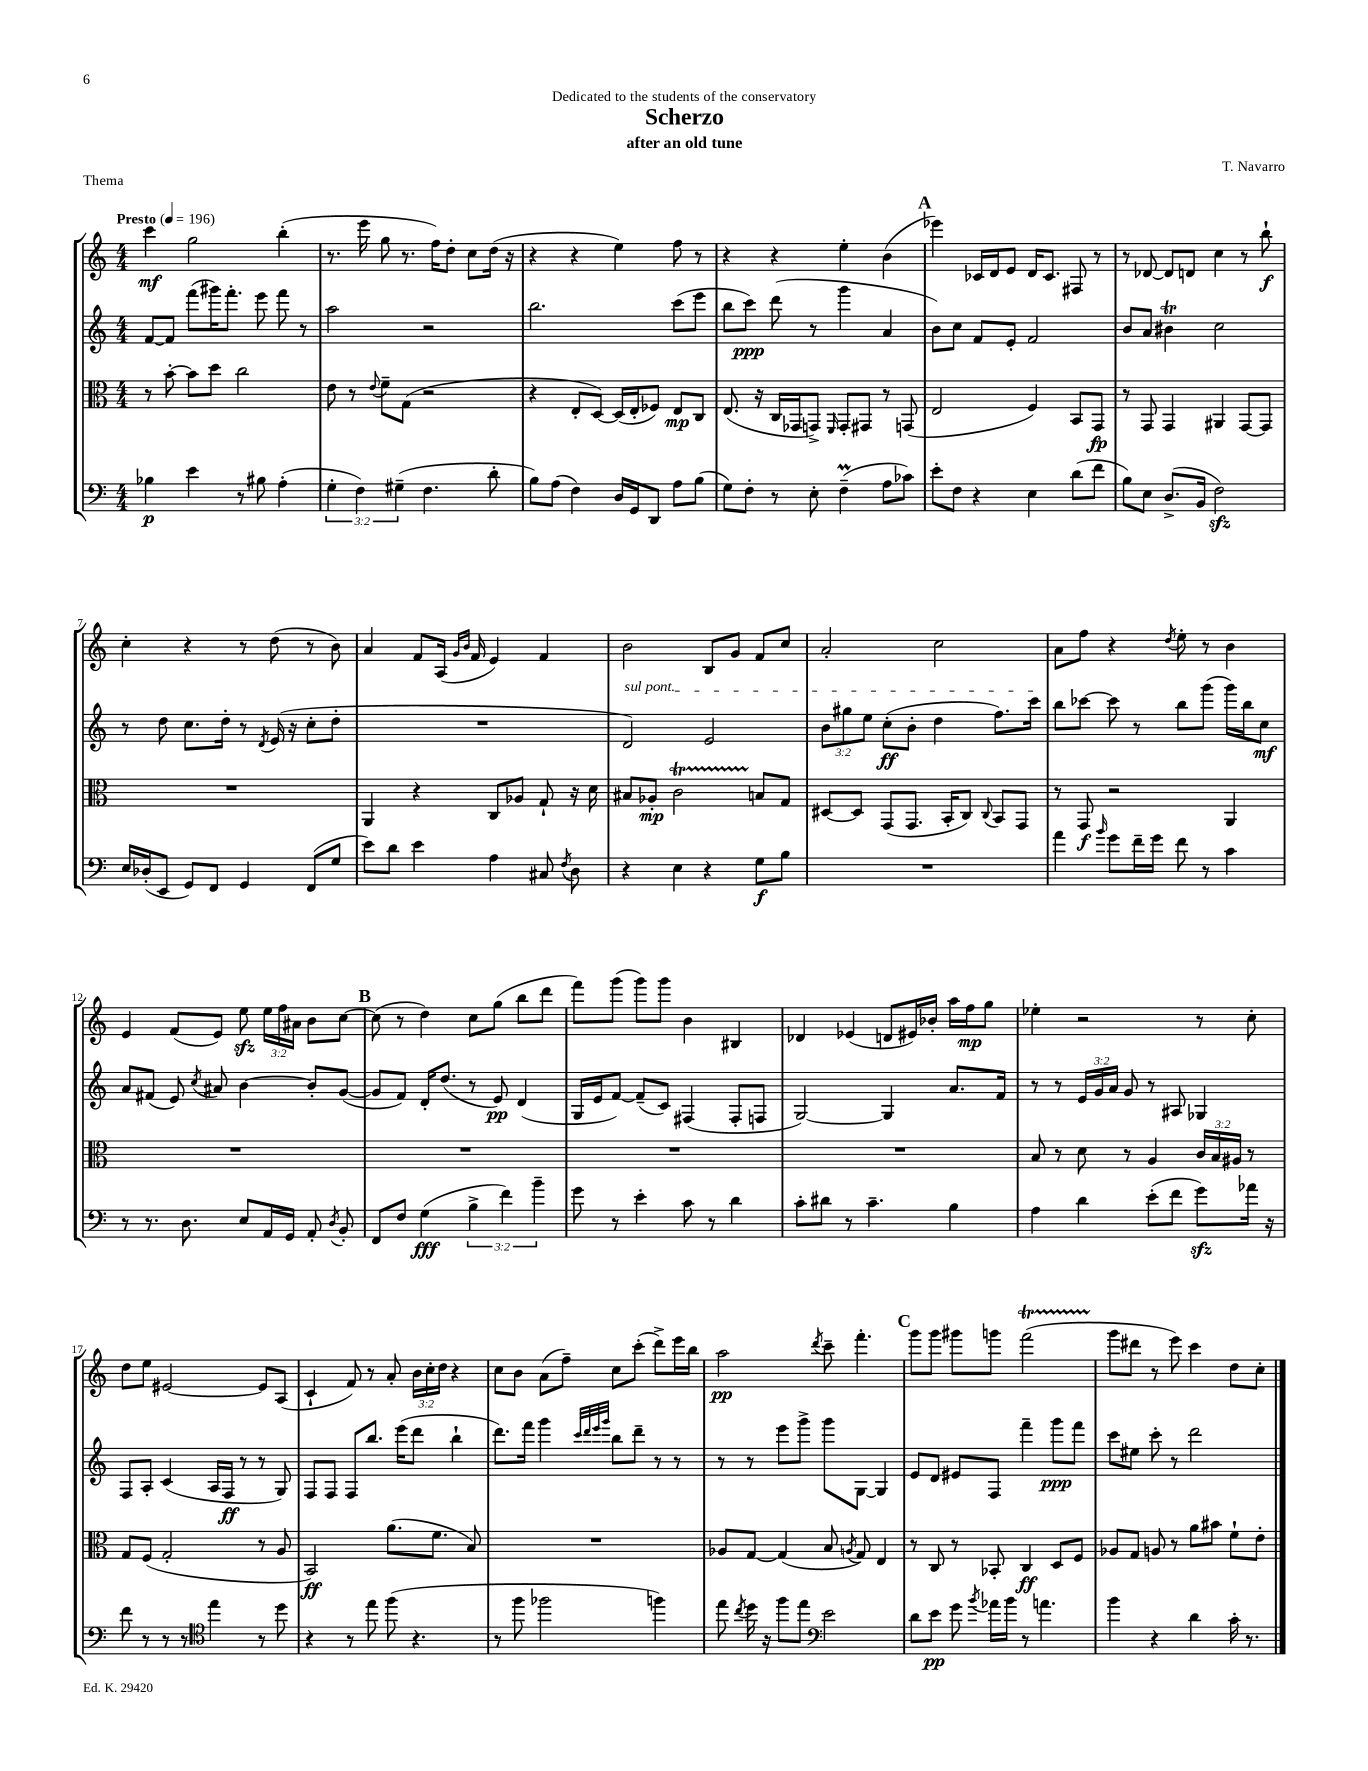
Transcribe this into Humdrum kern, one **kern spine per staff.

**kern	**dynam	**kern	**dynam	**kern	**dynam	**kern	**dynam
*part4	*part4	*part3	*part3	*part2	*part2	*part1	*part1
*staff4	*staff4	*staff3	*staff3	*staff2	*staff2	*staff1	*staff1
*clefF4	*	*clefC3	*	*clefG2	*	*clefG2	*
*k[]	*	*k[]	*	*k[]	*	*k[]	*
*M4/4	*	*M4/4	*	*M4/4	*	*M4/4	*
*MM196	*	*MM196	*	*MM196	*	*MM196	*
=1	=1	=1	=1	=1	=1	=1	=1
!	!	!	!	!	!	!LO:TX:a:B:t=Presto	!
4B-X\	p	8r	.	[8f/L	.	4ccc\	mf
.	.	[8b'\	.	8f/J]	.	.	.
4e\	.	8b\L]	.	(8fff\L	.	2gg\	.
.	.	8dd\J	.	16ggg#X\K)	.	.	.
.	.	.	.	8.fff'\J	.	.	.
8r	.	2cc\	.	.	.	.	.
8B#X\	.	.	.	8eee\	.	.	.
(4A'\	.	.	.	8fff\	.	(4bb'\	.
.	.	.	.	8r	.	.	.
=2	=2	=2	=2	=2	=2	=2	=2
6G'\	.	8e\	.	2aa\	.	8.r	.
.	.	8r	.	.	.	.	.
6F\)	.	.	.	.	.	.	.
.	.	.	.	.	.	16eee\	.
.	.	8qqe/	.	.	.	.	.
.	.	8f~\L	.	.	.	8gg\	.
(6G#X~\	.	.	.	.	.	.	.
.	.	(8G\J	.	.	.	8.r	.
4.F\	.	2r	.	2r	.	.	.
.	.	.	.	.	.	16ff\KL)	.
.	.	.	.	.	.	8dd'\J	.
.	.	.	.	.	.	8cc\L	.
8d'\	.	.	.	.	.	(16dd\Jk	.
.	.	.	.	.	.	16r	.
=3	=3	=3	=3	=3	=3	=3	=3
8B\L)	.	4r	.	2.bb\	.	4r	.
(8A\J	.	.	.	.	.	.	.
4F\)	.	8E'/L	.	.	.	4r	.
.	.	[8D/J)	.	.	.	.	.
16D/LL	.	(16D/LL]	.	.	.	4ee\)	.
16GG/J	.	16E'/J	.	.	.	.	.
8DD/J	.	8F-X/J)	.	.	.	.	.
8A\L	.	8E/L	mp	(8ccc\L	.	8ff\	.
(8B\J	.	8C/J	.	8eee\J	.	8r	.
=4	=4	=4	=4	=4	=4	=4	=4
8G\L)	.	(8.E/	.	8bb\L	.	4r	.
8F'\J	.	.	.	8ccc\J)	ppp	.	.
.	.	16r	.	.	.	.	.
8r	.	16C/LL	.	(8ddd\	.	4r	.
.	.	16GG-X/J	.	.	.	.	.
8E'\	.	8GGn^/J)	.	8r	.	.	.
.	.	16qqFF/	.	.	.	.	.
(4FM~\	.	8GG'/L	.	4ggg\	.	4ee'\	.
.	.	8GG#X/J	.	.	.	.	.
8A\L	.	8r	.	4a/	.	(4b\	.
8c-X\J)	.	(8GGn/	.	.	.	.	.
!!LO:REH:place=s1:t=A
=5	=5	=5	=5	=5	=5	=5	=5
8e'\L	.	2E/	.	8b\L)	.	4eee-X\)	.
8F\J	.	.	.	8cc\J	.	.	.
4r	.	.	.	8f/L	.	16c-X/LL	.
.	.	.	.	.	.	16d/J	.
.	.	.	.	8e'/J	.	8e/J	.
4E\	.	4F/)	.	2f/	.	16d/KL	.
.	.	.	.	.	.	8.c-/J	.
(8d\L	.	8BB/L	.	.	.	8F#X/	.
8f\J	.	8GG/J	fp	.	.	8r	.
=6	=6	=6	=6	=6	=6	=6	=6
8B\L)	.	8r	.	8b/L	.	8r	.
8E\J	.	8GG/	.	8a/J	.	[8d-X/	.
(8.D^/L	.	4GG/	.	4b#Xt\	.	8d-/L]	.
.	.	.	.	.	.	8dn/J	.
16BB/Jk	.	.	.	.	.	.	.
2Fzz\)	.	4AA#X/	.	2cc\	.	4cc\	.
.	.	[8GG/L	.	.	.	8r	.
.	.	8GG/J]	.	.	.	8bb`\	f
!!LO:LB:g=z
=7	=7	=7	=7	=7	=7	=7	=7
16E/LL	.	1r	.	8r	.	4cc'\	.
(16D-X'/J	.	.	.	.	.	.	.
8EE/J	.	.	.	8dd\	.	.	.
8GG/L)	.	.	.	8.cc\L	.	4r	.
8FF/J	.	.	.	.	.	.	.
.	.	.	.	16dd'\Jk	.	.	.
4GG/	.	.	.	8r	.	8r	.
.	.	.	.	8qd/	.	.	.
.	.	.	.	(16e/	.	(8dd\	.
.	.	.	.	16r	.	.	.
(8FF/L	.	.	.	8cc'\L	.	8r	.
8G/J	.	.	.	8dd'\J	.	8b\)	.
=8	=8	=8	=8	=8	=8	=8	=8
8e\L)	.	4AA/	.	1r	.	4a/	.
8d\J	.	.	.	.	.	.	.
4e\	.	4r	.	.	.	8f/L	.
.	.	.	.	.	.	(16A/Jk	.
.	.	.	.	.	.	16qqg/LL	.
.	.	.	.	.	.	16qqb/JJ	.
.	.	.	.	.	.	16f/	.
4A\	.	8C/L	.	.	.	4e/)	.
.	.	8A-X/J	.	.	.	.	.
8C#X/	.	8G`/	.	.	.	4f/	.
8qF/	.	.	.	.	.	.	.
8D\	.	16r	.	.	.	.	.
.	.	16d\	.	.	.	.	.
=9	=9	=9	=9	=9	=9	=9	=9
!	!	!	!	!LO:TX:a:i:t=sul pont.	!	!	!
4r	.	8B#X/L	.	2d/)	.	2b\	.
.	.	8A-X'/J	mp	.	.	.	.
4E\	.	2cT\	.	.	.	.	.
4r	.	.	.	2e/	.	8B/L	.
.	.	.	.	.	.	8g/J	.
8G\L	f	8Bn/L	.	.	.	8f/L	.
8B\J	.	8G/J	.	.	.	8cc/J	.
=10	=10	=10	=10	=10	=10	=10	=10
1r	.	[8D#X/L	.	12b\L	.	2a'/	.
.	.	.	.	12gg#X\	.	.	.
.	.	8D#/J]	.	.	.	.	.
.	.	.	.	12ee\J	.	.	.
.	.	(8GG/L	.	(8cc'\L	ff	.	.
.	.	8.GG/J	.	8b'\J	.	.	.
.	.	.	.	4dd\	.	2cc\	.
.	.	16BB'/KL	.	.	.	.	.
.	.	8C/J)	.	.	.	.	.
.	.	8qqC/	.	.	.	.	.
.	.	8BB/L	.	8.ff\L)	.	.	.
.	.	8GG/J	.	.	.	.	.
.	.	.	.	16ccc\Jk	.	.	.
=11	=11	=11	=11	=11	=11	=11	=11
4a\	.	8r	.	8bb\L	.	8a\L	.
.	.	8GG/	f	[8ccc-X\J	.	8ff\J	.
16qqb/	.	.	.	.	.	.	.
8g\L	.	2r	.	8ccc-\]	.	4r	.
16f~\L	.	.	.	8r	.	.	.
16g\JJ	.	.	.	.	.	.	.
.	.	.	.	.	.	8qdd/	.
8f\	.	.	.	8bb\L	.	8ee'\	.
8r	.	.	.	(8ggg\J	.	8r	.
4c\	.	4AA/	.	16ggg\LL)	.	4b\	.
.	.	.	.	16bb\J	.	.	.
.	.	.	.	8cc\J	mf	.	.
!!LO:LB:g=z
=12	=12	=12	=12	=12	=12	=12	=12
8r	.	1r	.	8a/L	.	4e/	.
8.r	.	.	.	(8f#X/J	.	.	.
.	.	.	.	8e/)	.	(8f/L	.
8.D\	.	.	.	.	.	.	.
.	.	.	.	8qcc/	.	.	.
.	.	.	.	8a#X/	.	8e/J)	.
8E/L	.	.	.	[4b\	.	8eezz\	.
16AA/L	.	.	.	.	.	24ee\LL	.
.	.	.	.	.	.	24ff\	.
16GG/JJ	.	.	.	.	.	.	.
.	.	.	.	.	.	24a#X\JJ	.
8AA'/	.	.	.	8b'/L]	.	8b\L	.
8qD/	.	.	.	.	.	.	.
8BB'/	.	.	.	([8g/J	.	[8cc\J	.
!!LO:REH:place=s1:t=B
=13	=13	=13	=13	=13	=13	=13	=13
8FF/L	.	1r	.	8g/L]	.	(8cc\]	.
8F/J	.	.	.	8f/J)	.	8r	.
(4G\	fff	.	.	16d'/KL	.	4dd\)	.
.	.	.	.	(8.dd/J	.	.	.
6B^\	.	.	.	8r	.	8cc\L	.
.	.	.	.	8e/)	pp	(8gg\J	.
6f\)	.	.	.	.	.	.	.
.	.	.	.	(4d/	.	8bb\L	.
6b~\	.	.	.	.	.	.	.
.	.	.	.	.	.	8ddd\J	.
=14	=14	=14	=14	=14	=14	=14	=14
8g\	.	1r	.	16G/LL	.	8fff\L)	.
.	.	.	.	16e/J	.	.	.
8r	.	.	.	[8f/J)	.	(8ggg\J	.
4e'\	.	.	.	(8f~/L]	.	8ggg\L)	.
.	.	.	.	8c/J)	.	8ggg\J	.
8c\	.	.	.	(4F#X/	.	4b\	.
8r	.	.	.	.	.	.	.
4d\	.	.	.	8F#'/L	.	4B#X/	.
.	.	.	.	8Fn/J	.	.	.
=15	=15	=15	=15	=15	=15	=15	=15
8c'\L	.	1r	.	[2G/)	.	4d-X/	.
8d#X\J	.	.	.	.	.	.	.
8r	.	.	.	.	.	(4e-X/	.
4.c~\	.	.	.	.	.	.	.
.	.	.	.	4G/]	.	8dn/L	.
.	.	.	.	.	.	16e#X/L)	.
.	.	.	.	.	.	16b-X'/JJ	.
4B\	.	.	.	8.a/L	.	16aa\LL	.
.	.	.	.	.	.	16ff\J	mp
.	.	.	.	.	.	8gg\J	.
.	.	.	.	16f/Jk	.	.	.
=16	=16	=16	=16	=16	=16	=16	=16
4A\	.	8B/	.	8r	.	4ee-X'\	.
.	.	8r	.	8r	.	.	.
4d\	.	8d\	.	24e/LL	.	2r	.
.	.	.	.	24g/	.	.	.
.	.	.	.	24a/JJ	.	.	.
.	.	8r	.	8g/	.	.	.
(8e'\L	.	4A/	.	8r	.	.	.
8f\J	.	.	.	8A#X/	.	.	.
8gzz\L)	.	24c/LL	.	4G-X/	.	8r	.
.	.	24B/	.	.	.	.	.
.	.	24A#X/JJ	.	.	.	.	.
16a-X\Jk	.	8r	.	.	.	8cc'\	.
16r	.	.	.	.	.	.	.
!!LO:LB:g=z
=17	=17	=17	=17	=17	=17	=17	=17
8f\	.	8G/L	.	8F/L	.	8dd\L	.
8r	.	(8F/J	.	8A'/J	.	8ee\J	.
8r	.	2G'/	.	(4c/	.	[2e#X/	.
8r	.	.	.	.	.	.	.
*clefC4	*	*	*	*	*	*	*
4ee\	.	.	.	16A/LL	.	.	.
.	.	.	.	16F/JJ	ff	.	.
.	.	.	.	8r	.	.	.
8r	.	8r	.	8r	.	8e#/L]	.
8dd\	.	8A/	.	8G/)	.	(8A/J	.
=18	=18	=18	=18	=18	=18	=18	=18
4r	.	2BB/)	ff	8F/L	.	4c`/	.
.	.	.	.	8F/J	.	.	.
8r	.	.	.	8F/L	.	8f/)	.
8ee\	.	.	.	8.bb/J	.	8r	.
(8ff\	.	(8.a\L	.	.	.	8a'/	.
.	.	.	.	(16eee\KL	.	.	.
4.r	.	.	.	8ddd\J	.	24b\LL	.
.	.	.	.	.	.	24cc'\	.
.	.	8.f\J	.	.	.	.	.
.	.	.	.	.	.	24dd\JJ	.
.	.	.	.	4bb`\	.	4r	.
.	.	8B/)	.	.	.	.	.
=19	=19	=19	=19	=19	=19	=19	=19
8r	.	1r	.	8.ddd\L)	.	8cc\L	.
8ff\	.	.	.	.	.	8b\J	.
.	.	.	.	16fff\Jk	.	.	.
2ff-X\	.	.	.	4ggg\	.	(8a\L	.
.	.	.	.	.	.	8ff~\J)	.
.	.	.	.	32qqccc/LLL	.	.	.
.	.	.	.	32qqddd/	.	.	.
.	.	.	.	32qqeee/	.	.	.
.	.	.	.	32qqggg/JJJ	.	.	.
.	.	.	.	8bb\L	.	8cc\L	.
.	.	.	.	8ddd~\J	.	(8ccc'\J	.
4ffn\)	.	.	.	8r	.	8ddd^\L)	.
.	.	.	.	8r	.	16eee\L	.
.	.	.	.	.	.	16bb\JJ	.
=20	=20	=20	=20	=20	=20	=20	=20
8ee\	.	8A-X/L	.	8r	.	2aa\	pp
8qcc/	.	.	.	.	.	.	.
16dd\	.	[8G/J	.	8r	.	.	.
16r	.	.	.	.	.	.	.
8ff\L	.	(4G/]	.	8eee\L	.	.	.
8ee\J	.	.	.	8ggg^\J	.	.	.
*clefF4	*	*	*	*	*	*	*
.	.	.	.	.	.	8qddd/	.
2e\	.	8B/	.	8ggg\L	.	8ccc~\	.
.	.	8qAn/	.	.	.	.	.
.	.	8G/)	.	[8G\J	.	4.fff'\	.
.	.	4E/	.	4G/]	.	.	.
!!LO:REH:place=s1:t=C
=21	=21	=21	=21	=21	=21	=21	=21
8d\L	.	8r	.	8e/L	.	8ggg\L	.
8e\J	pp	8C/	.	8d/J	.	8ggg\J	.
8g\	.	8r	.	8e#X/L	.	8ggg#X\L	.
8qb/	.	.	.	.	.	.	.
16a-X\LL	.	8BB-X'/	.	8F/J	.	8gggn\J	.
16b\JJ	.	.	.	.	.	.	.
8r	.	4C/	ff	4fff~\	.	(2fffT\	.
4.an\	.	.	.	.	.	.	.
.	.	8D/L	.	8ggg\L	ppp	.	.
.	.	8F/J	.	8fff\J	.	.	.
=22	=22	=22	=22	=22	=22	=22	=22
4b\	.	8A-X/L	.	8ccc\L	.	8ggg\L	.
.	.	8G/J	.	8ee#X\J	.	8ddd#X\J	.
4r	.	8An/	.	8ccc'\	.	8r	.
.	.	8r	.	8r	.	8eee\)	.
4d\	.	8a\L	.	2ddd\	.	4ccc\	.
.	.	8b#X\J	.	.	.	.	.
16c'\	.	8f`\L	.	.	.	8dd\L	.
8.r	.	.	.	.	.	.	.
.	.	8e'\J	.	.	.	8cc'\J	.
==	==	==	==	==	==	==	==
*-	*-	*-	*-	*-	*-	*-	*-
